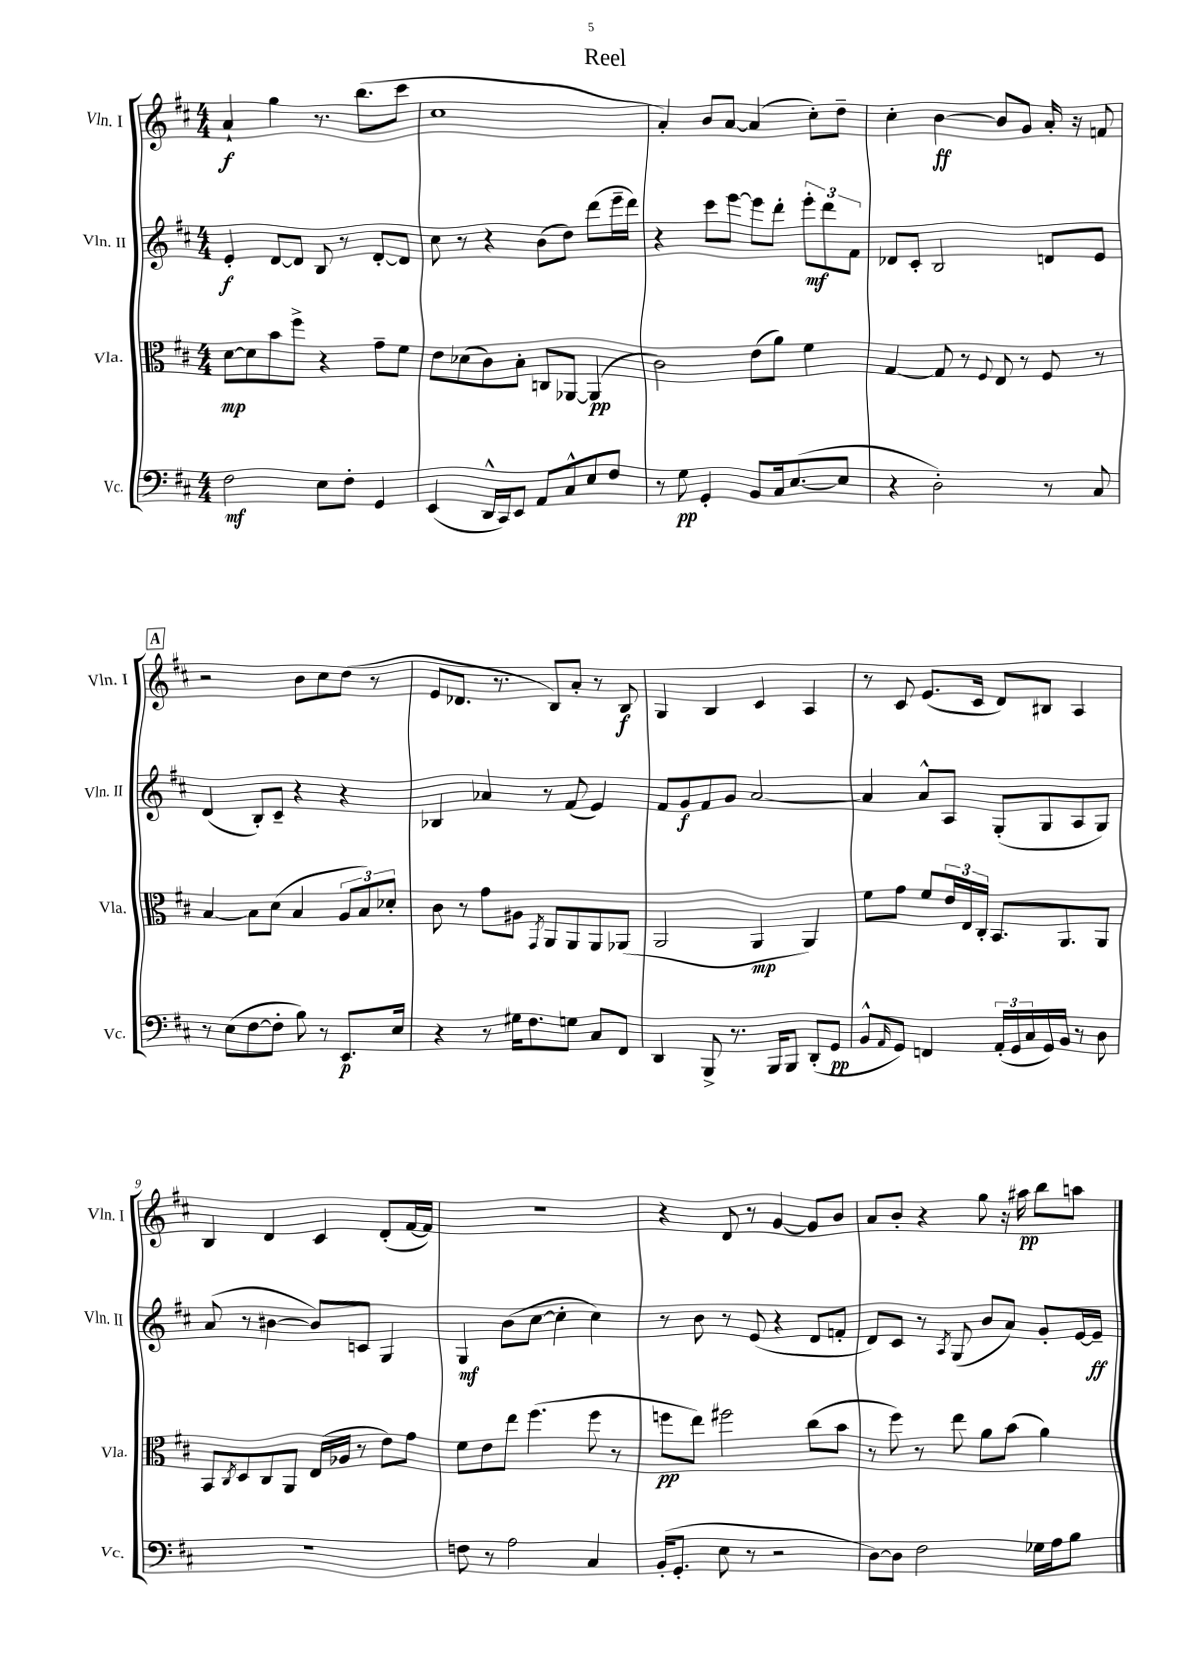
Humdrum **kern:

**kern	**dynam	**kern	**dynam	**kern	**dynam	**kern	**dynam
*part4	*part4	*part3	*part3	*part2	*part2	*part1	*part1
*staff4	*staff4	*staff3	*staff3	*staff2	*staff2	*staff1	*staff1
*I"Vc.	*	*I"Vla.	*	*I"Vln. II	*	*I"Vln. I	*
*I'Vc.	*	*I'Vla.	*	*I'Vln. II	*	*I'Vln. I	*
*clefF4	*	*clefC3	*	*clefG2	*	*clefG2	*
*k[f#c#]	*	*k[f#c#]	*	*k[f#c#]	*	*k[f#c#]	*
*M4/4	*	*M4/4	*	*M4/4	*	*M4/4	*
=1	=1	=1	=1	=1	=1	=1	=1
2F#\	mf	[8d\L	mp	4e'/	f	4a`/	f
.	.	8d\]	.	.	.	.	.
.	.	8b\	.	[8d/L	.	4gg\	.
.	.	8ff#^\J	.	8d/J]	.	.	.
8E\L	.	4r	.	8B/	.	8.r	.
8F#'\J	.	.	.	8r	.	.	.
.	.	.	.	.	.	(8.bb\L	.
4GG/	.	8g~\L	.	[8d'/L	.	.	.
.	.	8f#\J	.	8d/J]	.	8ccc#\J	.
=2	=2	=2	=2	=2	=2	=2	=2
(4EE/	.	8e\L	.	8cc#\	.	1cc#	.
.	.	(8d-X\	.	8r	.	.	.
16DD^^/LL	.	8c#\)	.	4r	.	.	.
16CC#/J)	.	.	.	.	.	.	.
8EE/J	.	8B'\J	.	.	.	.	.
8AA/L	.	8Cn/L	.	(8b\L	.	.	.
8C#^^/	.	[8AA-X/J	.	8dd\J)	.	.	.
8E/	.	(4AA-/]	pp	(8ddd\L	.	.	.
8F#/J	.	.	.	16eee~\L	.	.	.
.	.	.	.	16ddd\JJ)	.	.	.
=3	=3	=3	=3	=3	=3	=3	=3
8r	.	2c#\)	.	4r	.	4a'/)	.
8G\	pp	.	.	.	.	.	.
4GG'/	.	.	.	8ccc#\L	.	8b/L	.
.	.	.	.	[8eee\J	.	[8a/J	.
8BB/L	.	(8e\L	.	8eee\L]	.	(4a/]	.
16C#/k	.	8a\J)	.	8ddd'\J	.	.	.
([8.E/	.	.	.	.	.	.	.
.	.	4f#\	.	12eee'\L	mf	8cc#'\L)	.
.	.	.	.	12ddd\	.	.	.
8E/J]	.	.	.	.	.	8dd~\J	.
.	.	.	.	12f#\J	.	.	.
=4	=4	=4	=4	=4	=4	=4	=4
4r	.	[4G/	.	8d-X/L	.	4cc#'\	.
.	.	.	.	8c#'/J	.	.	.
2D'\)	.	8G/]	.	2B/	.	[4b\	ff
.	.	8r	.	.	.	.	.
.	.	8qqF#/	.	.	.	.	.
.	.	8E/	.	.	.	8b/L]	.
.	.	8r	.	.	.	8g/J	.
8r	.	8F#/	.	8dn/L	.	16a'/	.
.	.	.	.	.	.	16r	.
8C#/	.	8r	.	8e/J	.	8fn/	.
!!LO:LB:g=z
!!LO:REH:place=s1:t=A
=5	=5	=5	=5	=5	=5	=5	=5
8r	.	[4B/	.	(4d/	.	2r	.
(8E\L	.	.	.	.	.	.	.
[8F#\	.	8B\L]	.	8B'/L)	.	.	.
8F#'\J]	.	(8d\J	.	8c#~/J	.	.	.
8B\)	.	4B/	.	4r	.	8b\L	.
8r	.	.	.	.	.	8cc#\	.
8.EE/L	p	12A/L	.	4r	.	(8dd\J	.
.	.	12B/)	.	.	.	.	.
.	.	.	.	.	.	8r	.
.	.	12d-X'/J	.	.	.	.	.
16E/Jk	.	.	.	.	.	.	.
=6	=6	=6	=6	=6	=6	=6	=6
4r	.	8c#\	.	4B-X/	.	8e/L	.
.	.	8r	.	.	.	8.d-X/J	.
8r	.	8g\L	.	4a-X/	.	.	.
.	.	.	.	.	.	8.r	.
16G#X\KL	.	8A#X\J	.	.	.	.	.
8.F#\	.	.	.	.	.	.	.
.	.	8qGG/	.	.	.	.	.
.	.	8AA/L	.	8r	.	8B/L)	.
8Gn\J	.	8AA/	.	(8f#/	.	8a'/J	.
8C#/L	.	8AA/	.	4e/)	.	8r	.
8FF#/J	.	(8AA-X/J	.	.	.	8B/	f
=7	=7	=7	=7	=7	=7	=7	=7
4DD/	.	2AA/	.	8f#/L	.	4G/	.
.	.	.	.	8g/	f	.	.
8BBB^/	.	.	.	8f#/	.	4B/	.
8.r	.	.	.	8g/J	.	.	.
.	.	4AA/	mp	[2a/	.	4c#/	.
16BBB/KL	.	.	.	.	.	.	.
8BBB/J	.	.	.	.	.	.	.
(8DD'/L	.	4AA/)	.	.	.	4A/	.
8GG/J	pp	.	.	.	.	.	.
=8	=8	=8	=8	=8	=8	=8	=8
8BB^^/L	.	8f#\L	.	4a/]	.	8r	.
16qqAA/	.	.	.	.	.	.	.
8GG/J)	.	8g\J	.	.	.	8c#/	.
4FFn/	.	8f#/L	.	8a^^/L	.	(8.e/L	.
.	.	24e/L	.	8A/J	.	.	.
.	.	24E/	.	.	.	.	.
.	.	.	.	.	.	16c#/Jk	.
.	.	24C#'/JJ	.	.	.	.	.
(24AA'/LL	.	8.BB/L	.	(8G'/L	.	8d/L)	.
24GG/	.	.	.	.	.	.	.
24C#/	.	.	.	.	.	.	.
16GG/)	.	.	.	8G/	.	8B#X/J	.
16BB/JJ	.	8.AA/	.	.	.	.	.
8r	.	.	.	8A/	.	4A/	.
8D\	.	8AA/J	.	8G/J)	.	.	.
!!LO:LB:g=z
=9	=9	=9	=9	=9	=9	=9	=9
1r	.	8BB/L	.	(8a/	.	4B/	.
.	.	8qC#/	.	.	.	.	.
.	.	8D/	.	8r	.	.	.
.	.	8C#/	.	[4b#X\	.	4d/	.
.	.	8AA/J	.	.	.	.	.
.	.	(16E/LL	.	8b#/L])	.	4c#/	.
.	.	16A-X/JJ	.	.	.	.	.
.	.	8r	.	8cn/J	.	.	.
.	.	8e\L)	.	4G/	.	(8d'/L	.
.	.	8g\J	.	.	.	[16f#/L	.
.	.	.	.	.	.	16f#/JJ])	.
=10	=10	=10	=10	=10	=10	=10	=10
8Fn\	.	8f#\L	.	4G/	mf	1r	.
8r	.	8e\	.	.	.	.	.
2A\	.	8ee\J	.	(8b\L	.	.	.
.	.	(4.ff#\	.	[8cc#\J	.	.	.
.	.	.	.	4cc#'\]	.	.	.
4C#/	.	8ff#\	.	4cc#\)	.	.	.
.	.	8r	.	.	.	.	.
=11	=11	=11	=11	=11	=11	=11	=11
(16BB'/KL	.	8ffn\L	pp	8r	.	4r	.
8.GG'/J	.	.	.	.	.	.	.
.	.	8ee\J)	.	8b\	.	.	.
8E\	.	2ff#X\	.	8r	.	8d/	.
8r	.	.	.	(8e/	.	8r	.
2r	.	.	.	4r	.	[4g/	.
.	.	(8cc#\L	.	8d/L	.	8g/L]	.
.	.	8b\J	.	8fn'/J	.	8b/J	.
=12	=12	=12	=12	=12	=12	=12	=12
[8D\L)	.	8r	.	8d/L)	.	8a/L	.
8D\J]	.	8ff#\)	.	8c#/J	.	8b'/J	.
2F#\	.	8r	.	8r	.	4r	.
.	.	.	.	8qA/	.	.	.
.	.	8ee\	.	(8G/	.	.	.
.	.	8a\L	.	8b/L	.	8gg\	.
.	.	(8b\J	.	8a/J)	.	16r	.
.	.	.	.	.	.	16aa#X\	pp
16G-X\LL	.	4a\)	.	8g'/L	.	8bb\L	.
16A\J	.	.	.	.	.	.	.
8B\J	.	.	.	[16e/L	.	8aan\J	.
.	.	.	.	16e~/JJ]	ff	.	.
==	==	==	==	==	==	==	==
*-	*-	*-	*-	*-	*-	*-	*-
